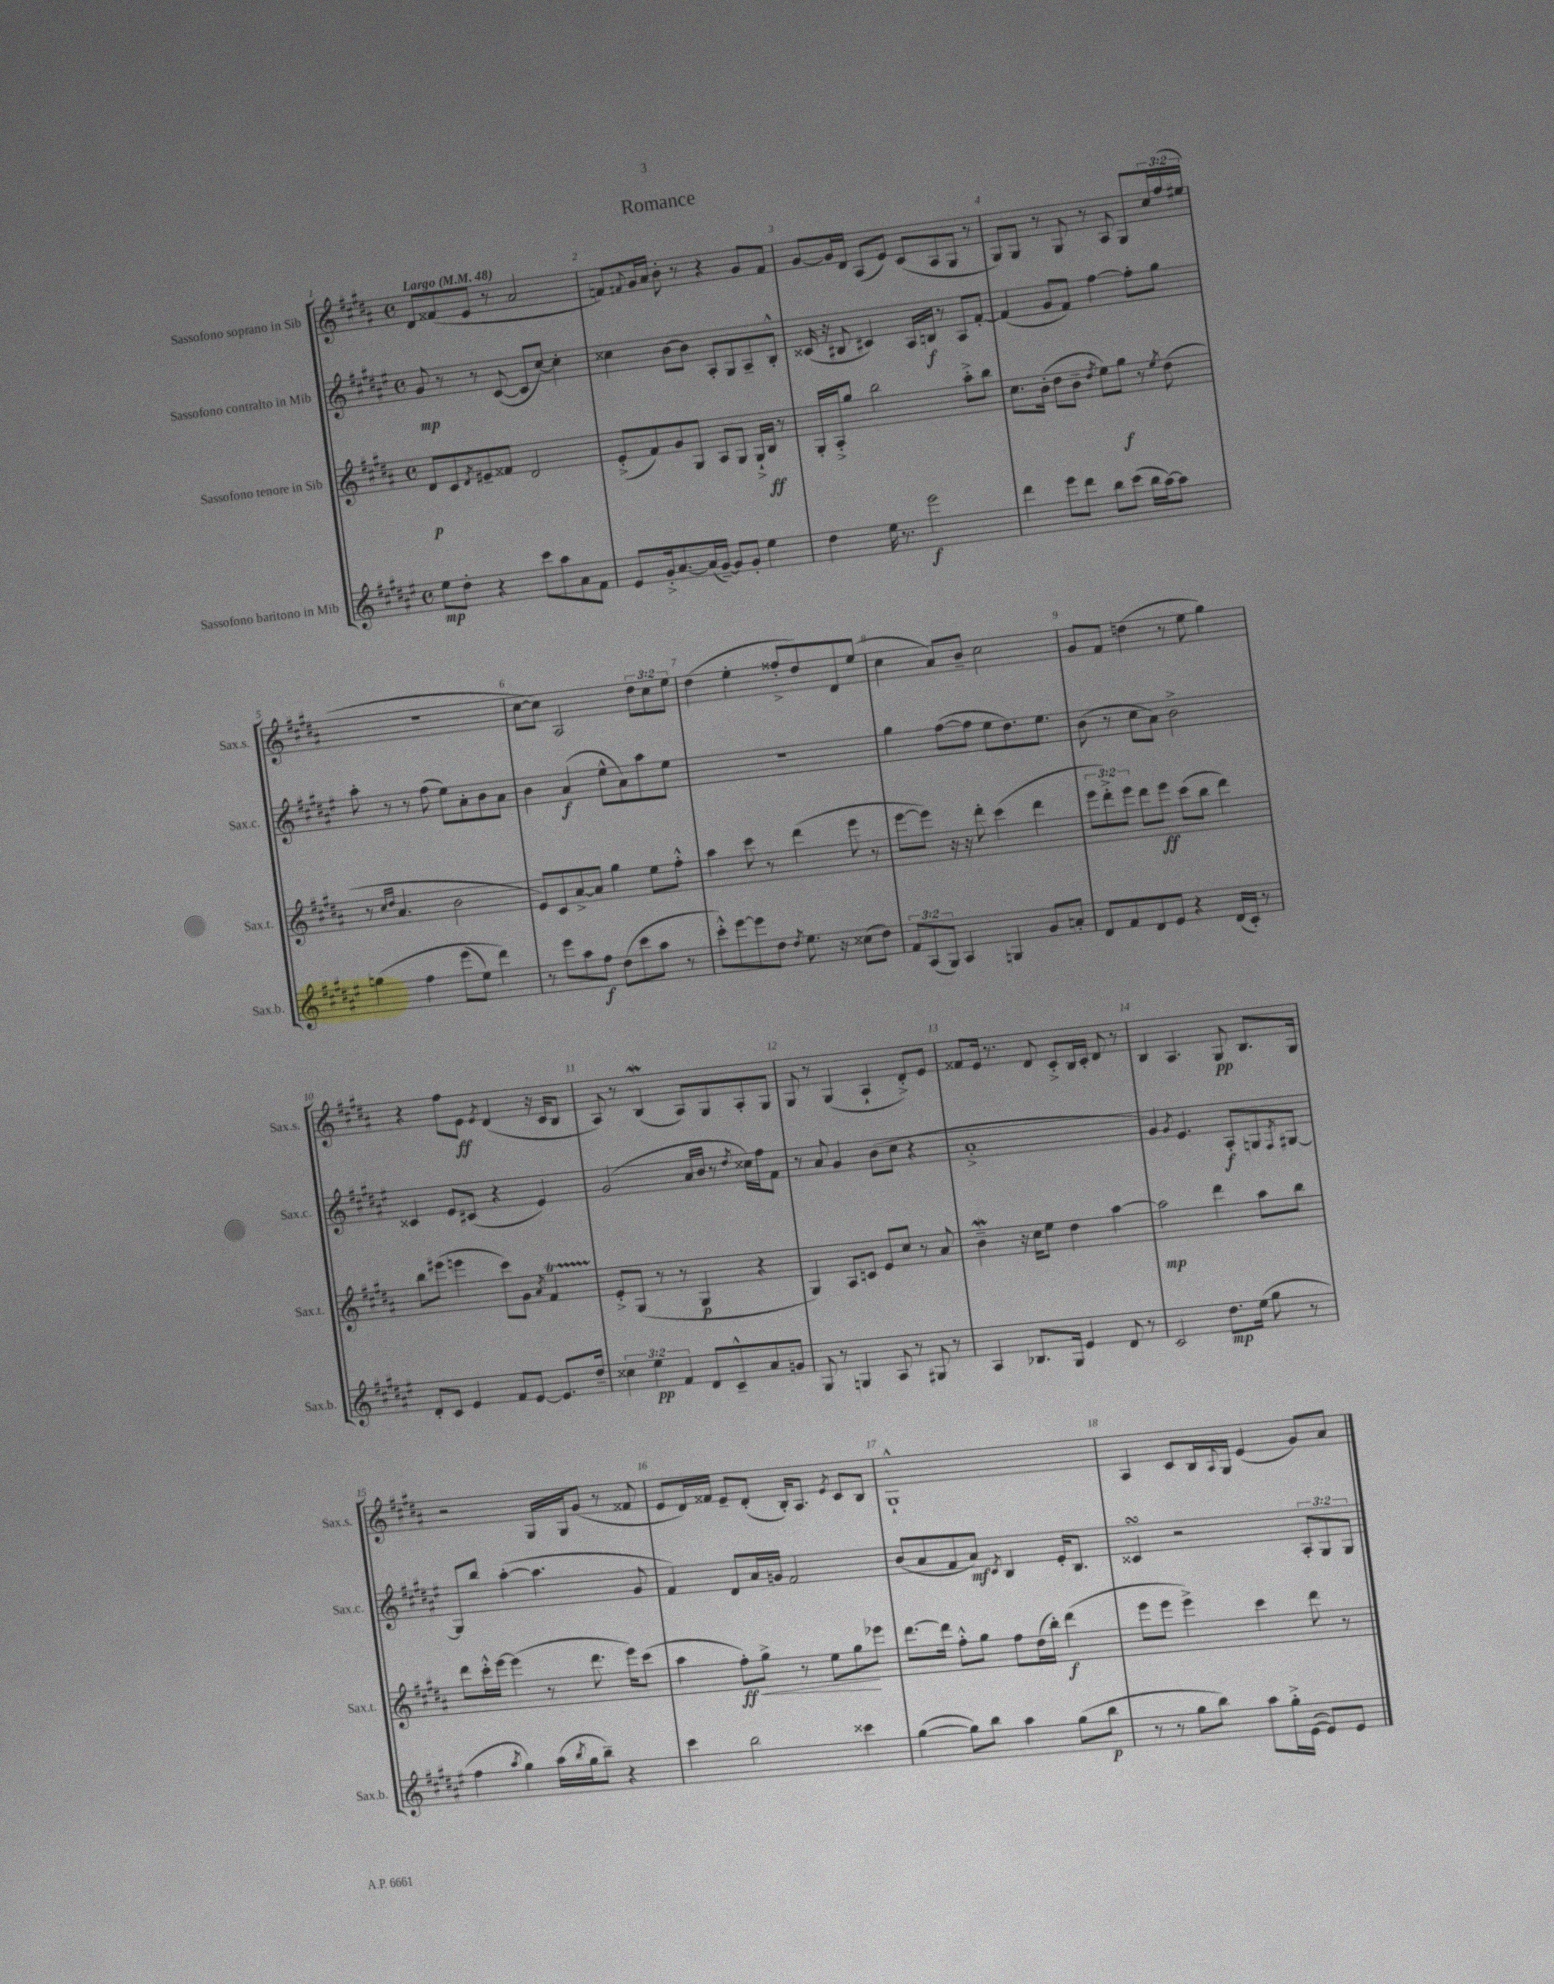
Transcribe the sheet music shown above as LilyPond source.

\header { title = "Romance" }
<<
\new StaffGroup <<
\new Staff = "s0" \with { instrumentName = "Sassofono soprano in Sib" shortInstrumentName = "Sax.s." } {
    \clef treble \key b \major \defaultTimeSignature \time 4/4 \override Staff.TupletNumber.text = #tuplet-number::calc-fraction-text \tempo "Largo" 4 = 48
    dis'8 fisis'8( e'8 r8 ais'2 |
    f'8) \appoggiatura { fis'8 } gis'16 ais'16 b'8-. r8 r4 gis'8 fis'8 |
    gis'8~ gis'16 dis'16 ais8( e'8) cis'8( ais8 gis8 r8 |
    gis8) gis8 r8 gis8 r8 ais8 gis8 \tuplet 3/2 { cis''16 fis''16( eis''16 } |
    R1 |
    cis''8~ cis''8) ais2 \tuplet 3/2 { dis''8 cis''8 e''8 } |
    dis''4( e''4-. fisis''8-.-> dis''8) dis'8 e''8( |
    cis''4 ais'8) b'8-- cis''2 |
    gis'8 fis'8 d''4( r8 e''8 gis''4) |
    r4 fis''8 e'8\ff \acciaccatura { e'8 } dis'4( r16 cis'16 b8 |
    ais8) r8 b4\mordent( ais8) gis8 ais8-. gis8 |
    gis8 r8 gis4( ais4-! dis'8-.->) e'8 |
    fisis'8 e'16 r8. dis'8 cis'8-.-> b16 cis'16-. dis'8 r8 |
    b4 ais4. gis8\pp b8. gis16 |
    r2 gis16 gis16 gis'8( r8 fisis'8 |
    e'8 dis'16) fisis'16 e'8-- dis'8-.( b16-.) ais8. \acciaccatura { e'8 } cis'8 b8 |
    gis1-!-^ |
    ais4 cis'8 b16 \appoggiatura { ais8 } gis16 e'4( gis'8) ais'8 \bar "|." |
}
\new Staff = "s1" \with { instrumentName = "Sassofono contralto in Mib" shortInstrumentName = "Sax.c." } {
    \clef treble \key fis \major \defaultTimeSignature \time 4/4 \override Staff.TupletNumber.text = #tuplet-number::calc-fraction-text
    gis'8\mp r8 r8 cis'8~( cis'8 cis''8~) cis''4-. |
    cisis''4 b'8~ b'8 ais8-. gis8 ais8-- b8-.-^ |
    cisis'16( r16 bis8 cis'4) ais16 b16\f r8 ais8 fis'8~-. |
    fis'4( gis'8 fis'8) fis''4~ fis''8-. gis''8 |
    ais''8-. r8 r8 fis''8( eis''8) ais'8-. b'8 ais'8 |
    b'4 ais'4\f( eis''8-^ ais'8) ais''8 eis''8 |
    r1 |
    gis''4 fis''8~( fis''8 eis''8 dis''8.) eis''8. |
    b'8( r8 cis''8 ais'8) b'2-> |
    cisis'4 eis'8 cis'8( r4 eis'4) |
    gis'2( ais'16 b'16 r8 \acciaccatura { dis''8 } cisis''16) fis''16 fis'8 |
    r8 ais'8 gis'4 b'8( cis''8 r4 |
    ais'1-.-> |
    gis'4) \acciaccatura { gis'8 } eis'4. ais8-.\f g8 \acciaccatura { fis8 } gis8~ |
    gis8 b''8 ais''4~-.( ais''4. gis'8 |
    fis'4) dis'8 ais'16 g'16 fis'2 |
    b'8( ais'8 fis'8 ais'8\mf) \acciaccatura { cis'8 } b4 eis'16-. b8. |
    cisis'4\turn r2 \tuplet 3/2 { ais8-. gis8 gis8 } \bar "|." |
}
\new Staff = "s2" \with { instrumentName = "Sassofono tenore in Sib" shortInstrumentName = "Sax.t." } {
    \clef treble \key b \major \defaultTimeSignature \time 4/4 \override Staff.TupletNumber.text = #tuplet-number::calc-fraction-text
    dis'8\p cis'8 \acciaccatura { dis'8 } eis'8-- fisis'8 dis'2 |
    e'8-.->( fis'8) gis'8 gis8 ais8 gis8 gis16-!-> b16\ff r8 |
    gis16-. ais16-.-> gis''8 b''2 ais''8-.-> b''8 |
    cis''8. b'16-.( dis''8 b'8-- \acciaccatura { dis''8 } e''8) gis''8\f r8 \acciaccatura { e''8 } dis''8( |
    r8 \grace { cis''16 dis''16 } ais'4. b'2 |
    e'8) cis'8 ais'8~-> ais'8 gis''4 e''8 fis''8-.-^ |
    ais''4 cis'''8 r8 dis'''4( e'''8 r8 |
    e'''8~ e'''8) r16 r16 dis'''8-. cis'''4( dis'''4 |
    \tuplet 3/2 { e'''8 dis'''8-.->) e'''8 } dis'''8 e'''8\ff cis'''8( b''8 dis'''4) |
    b''8 eis'''8( e'''4 cis'''8) gis'8 \acciaccatura { ais'8 } fis'4\startTrillSpan |
    e'8-.->\stopTrillSpan gis8( r8 r8 gis4\p r4 |
    gis4) ais8 c'8 e'8 cis''8 r8 ais'8 |
    b'4--\mordent r16 cis''16 e''8 dis''4 ais''4~ |
    ais''2\mp dis'''4 ais''8 b''8 |
    dis'''8 cis'''16-.-^ e'''16~ e'''4( r8 dis'''8. e'''16) cis'''8( |
    ais''4 fis''8-.\ff\<) gis''8-> r8 e''8 gis''8\! ees'''8 |
    dis'''8.~ dis'''16 fis''8-.-^ gis''8 fis''8 dis''16( b''16-.) dis'''4\f( |
    e'''8 e'''8 e'''4->) cis'''4 dis'''8 r8 \bar "|." |
}
\new Staff = "s3" \with { instrumentName = "Sassofono baritono in Mib" shortInstrumentName = "Sax.b." } {
    \clef treble \key fis \major \defaultTimeSignature \time 4/4 \override Staff.TupletNumber.text = #tuplet-number::calc-fraction-text
    eis''8\mp dis''8-. r4 cis'''8 ais''8 ais'8 fis'8 |
    eis'8 gis'16-.-> ais'8.~ ais'16( gis'16~--) gis'8 gis'8-. eis''4 |
    dis''4 eis''16 r8. eis'''2\f |
    dis'''4 eis'''8 dis'''8 b''8 cis'''8( b''16 ais''16~) ais''8 |
    g''4\( fis''4 eis'''8( eis''8) dis'''4\) |
    r8 eis'''8 ais''8 fis''8\f dis''8( cis'''8 ais''8 r8 |
    cis'''8-.-^) eis'''8~ eis'''8 dis''8 \acciaccatura { dis''8 } eis''8. r16 cisis''8( dis''8) |
    \tuplet 3/2 { fis'8 ais8( gis8) } ais4 g4 gis'8 a'8-. |
    dis'8 fis'8 dis'8 eis'8 r4 dis'16( cis'16-.) r8 |
    dis'8-. cis'8 eis'4 fis'8 eis'8~ eis'8. dis''16-- |
    \tuplet 3/2 { cisis''4 eis''4\pp fis'4 } dis'8 cis'8---^ ais'8 g'8 |
    gis8 r8 g4 ais8 r8 gis8 r8 |
    ais4 bes8. gis16 eis'4 dis'8 r8 |
    cis'2 dis''8.\mp eis''16( gis''8 r8 |
    fis''4 \acciaccatura { ais''8 } gis''4) ais''16( \acciaccatura { b''8 } gis''16 b''8--) r4 |
    cis'''4 b''2 cisis'''4 |
    gis''4~( gis''8) b''8 ais''4 gis''8( b''8\p |
    r8 r8 gis''8 b''8) ais''8 gis''16-.-> eis'16~( eis'8) eis'8 \bar "|." |
}
>>
>>
\layout { \context { \Score \override BarNumber.break-visibility = ##(#f #t #t) barNumberVisibility = #all-bar-numbers-visible } }
